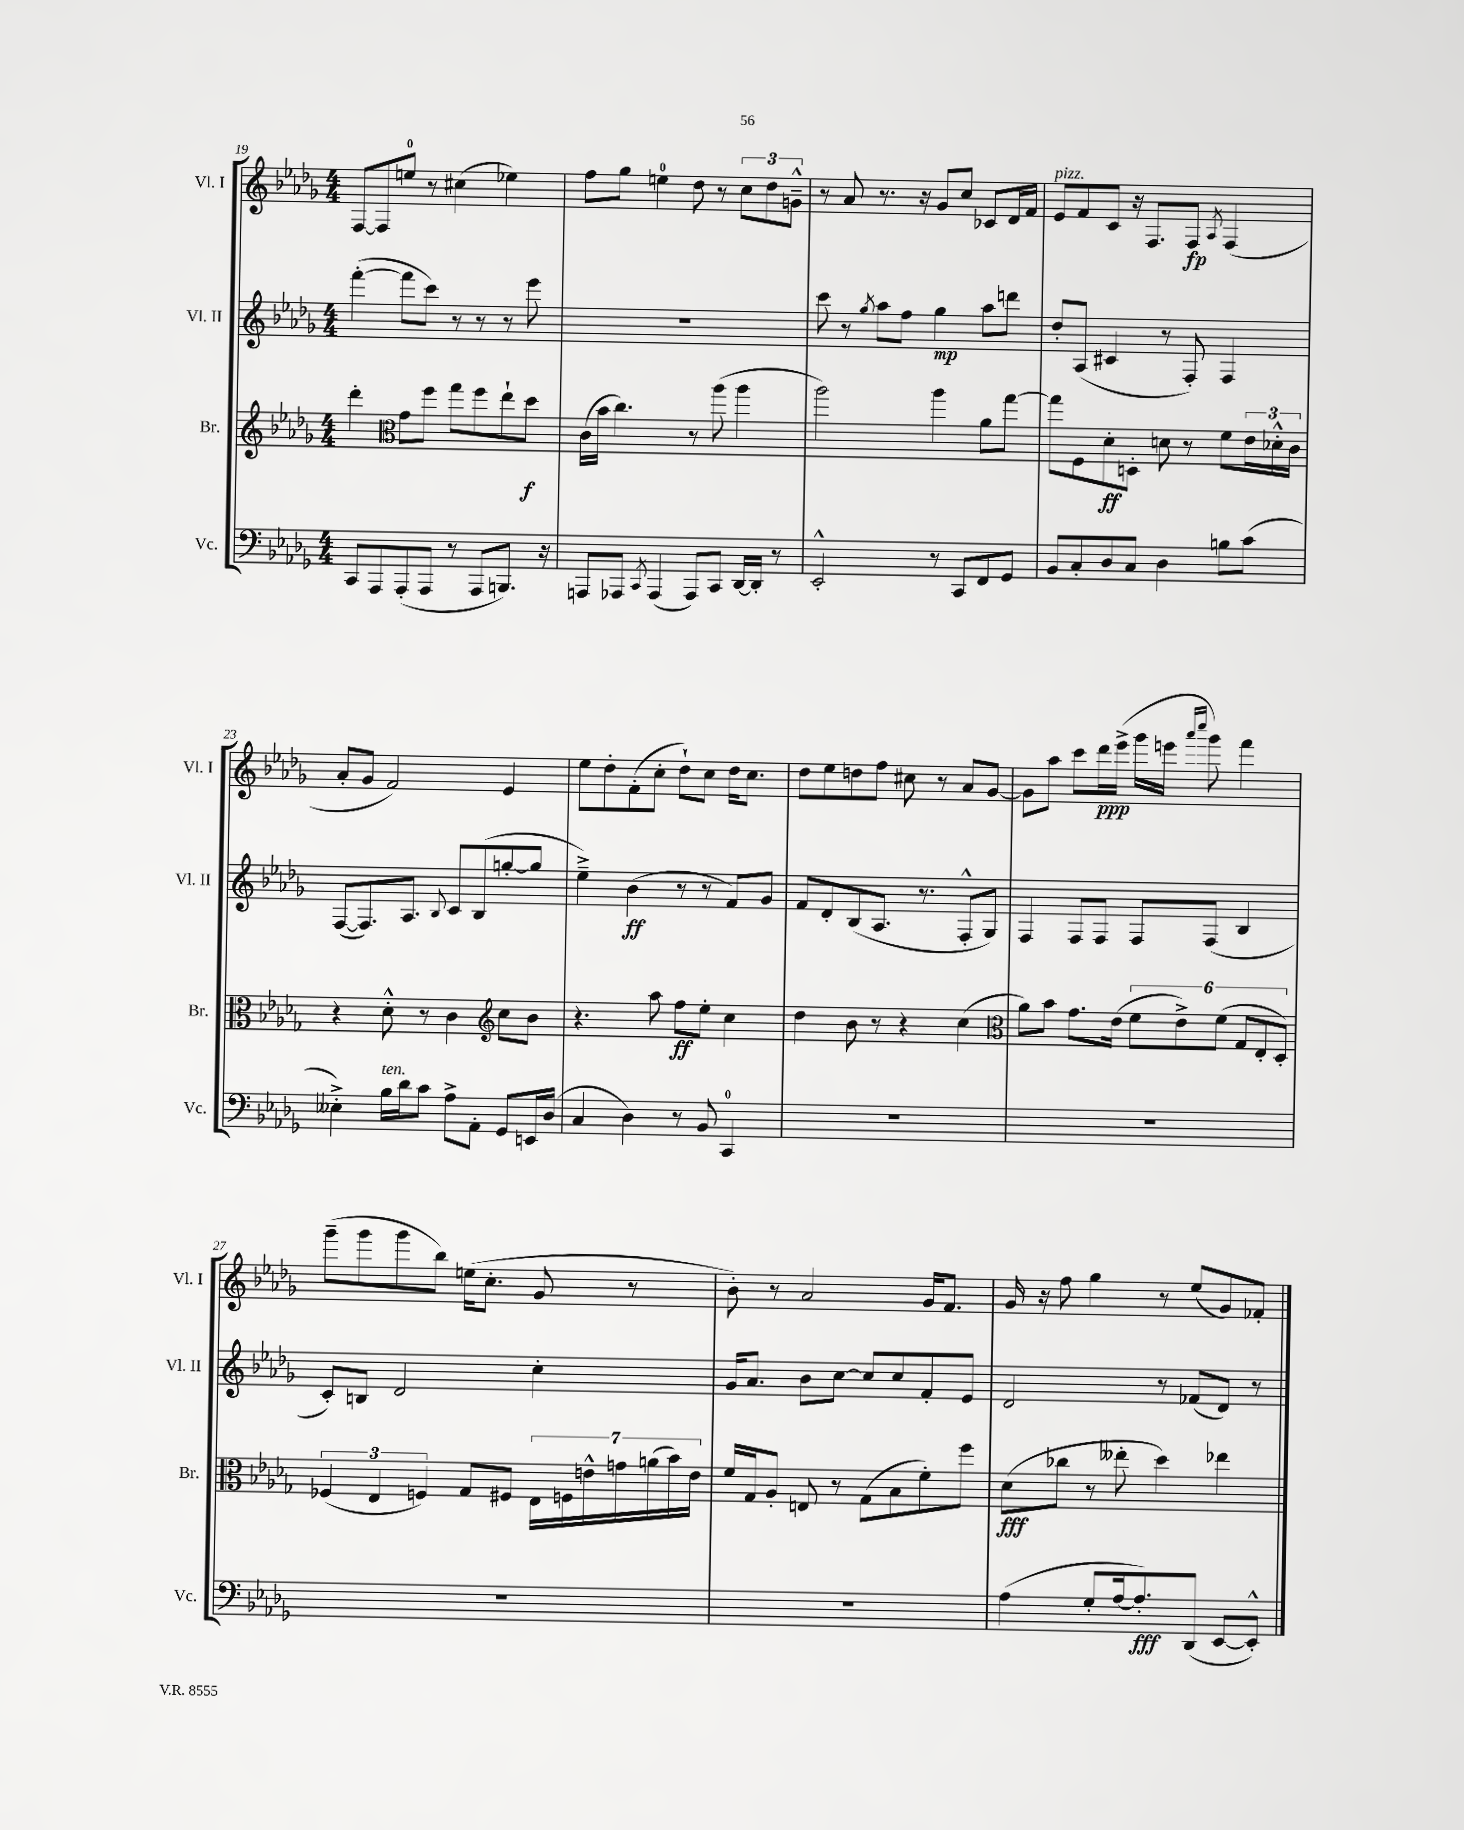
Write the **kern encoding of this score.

**kern	**dynam	**kern	**dynam	**kern	**dynam	**kern	**dynam
*part4	*part4	*part3	*part3	*part2	*part2	*part1	*part1
*staff4	*staff4	*staff3	*staff3	*staff2	*staff2	*staff1	*staff1
*I"Vc.	*	*I"Br.	*	*I"Vl. II	*	*I"Vl. I	*
*I'Vc.	*	*I'Br.	*	*I'Vl. II	*	*I'Vl. I	*
*clefF4	*	*clefG2	*	*clefG2	*	*clefG2	*
*k[b-e-a-d-g-]	*	*k[b-e-a-d-g-]	*	*k[b-e-a-d-g-]	*	*k[b-e-a-d-g-]	*
*M4/4	*	*M4/4	*	*M4/4	*	*M4/4	*
=19	=19	=19	=19	=19	=19	=19	=19
8CC/L	.	4ddd-'\	.	([4fff'\	.	[8F/L	.
8AAA-/	.	.	.	.	.	8F/]	.
*	*	*clefC3	*	*	*	*	*
(8AAA-'/	.	8g-\L	.	8fff\L]	.	8een/J	.
8AAA-/J	.	8ff\J	.	8ccc\J)	.	8r	.
8r	.	8gg-\L	.	8r	.	(4cc#X\	.
8AAA-/L	.	8ff\	.	8r	.	.	.
8.BBBn/J)	.	8ee-`\	.	8r	.	4ee-X\)	.
.	.	8dd-\J	f	8eee-\	.	.	.
16r	.	.	.	.	.	.	.
=20	=20	=20	=20	=20	=20	=20	=20
8AAAn/L	.	(16c\LL	.	1r	.	8ff\L	.
.	.	16b-\JJ	.	.	.	.	.
8AAA-X/J	.	4.cc\)	.	.	.	8gg-\J	.
8qCC/	.	.	.	.	.	.	.
(4AAA-/	.	.	.	.	.	4een\	.
8AAA-/L)	.	8r	.	.	.	8dd-\	.
8CC/J	.	(8aa-\	.	.	.	8r	.
[16DD-/LL	.	4aa-\	.	.	.	12cc\L	.
16DD-'/JJ]	.	.	.	.	.	.	.
.	.	.	.	.	.	12dd-\	.
8r	.	.	.	.	.	.	.
.	.	.	.	.	.	12gn~^^\J	.
=21	=21	=21	=21	=21	=21	=21	=21
2EE-'^^/	.	2aa-\)	.	8ccc\	.	8r	.
.	.	.	.	8r	.	8a-/	.
.	.	.	.	8qgg-/	.	.	.
.	.	.	.	8aa-\L	.	8.r	.
.	.	.	.	8ff\J	.	.	.
.	.	.	.	.	.	16r	.
8r	.	4aa-\	.	4gg-\	mp	8g-/L	.
8CC/L	.	.	.	.	.	8cc/J	.
8FF/	.	8a-\L	.	8aa-\L	.	8c-X/L	.
8GG-/J	.	[8gg-\J	.	8dddn\J	.	16d-/L	.
.	.	.	.	.	.	16f/JJ	.
=22	=22	=22	=22	=22	=22	=22	=22
!	!	!	!	!	!	!LO:TX:a:i:t=pizz.	!
8BB-/L	.	8gg-\L]	.	8dd-'/L	.	8e-/L	.
8C'/	.	8F\	.	(8A-/J	.	8f/	.
8D-/	.	8d-'\	ff	4c#X/	.	8c/J	.
8C/J	.	8Dn'\J	.	.	.	16r	.
.	.	.	.	.	.	8.F/L	.
4D-\	.	8dn\	.	8r	.	.	.
.	.	8r	.	8F'/)	.	8F/J	fp
.	.	.	.	.	.	8qA-/	.
8Bn\L	.	8f\L	.	4F/	.	(4F/	.
(8c\J	.	24e-\L	.	.	.	.	.
.	.	24d-X'^^\	.	.	.	.	.
.	.	24c\JJ	.	.	.	.	.
!!LO:LB:g=z
=23	=23	=23	=23	=23	=23	=23	=23
4E--X'^\)	.	4r	.	([8F/L	.	8a-'/L	.
.	.	.	.	8.F/])	.	8g-/J	.
!LO:TX:a:i:t=ten.	!	!	!	!	!	!	!
16B-\LL	.	8d-'^^\	.	.	.	2f/)	.
16d-\J	.	.	.	8.A-/J	.	.	.
8c\J	.	8r	.	.	.	.	.
.	.	.	.	8qqB-/	.	.	.
8A-^\L	.	4c\	.	8c/L	.	.	.
8AA-'\J	.	.	.	(8B-/	.	.	.
*	*	*clefG2	*	*	*	*	*
8GG-/L	.	8cc\L	.	[8ggn'/	.	4e-/	.
16EEn/L	.	8b-\J	.	8gg/J]	.	.	.
(16D-/JJ	.	.	.	.	.	.	.
=24	=24	=24	=24	=24	=24	=24	=24
4C/	.	4.r	.	4ee-~^\)	.	8ee-\L	.
.	.	.	.	.	.	8dd-'\	.
4D-\)	.	.	.	(4b-\	ff	(8f'\	.
.	.	8aa-\	.	.	.	8cc'\J	.
8r	.	8ff\L	ff	8r	.	8dd-`\L)	.
8BB-/	.	8ee-'\J	.	8r	.	8cc\J	.
4CC/	.	4cc\	.	8f/L)	.	16dd-\KL	.
.	.	.	.	.	.	8.cc\J	.
.	.	.	.	8g-/J	.	.	.
=25	=25	=25	=25	=25	=25	=25	=25
1r	.	4dd-\	.	8f/L	.	8dd-\L	.
.	.	.	.	8d-'/	.	8ee-\	.
.	.	8b-\	.	(8B-/	.	8ddn\	.
.	.	8r	.	8.A-/J	.	8ff\J	.
.	.	4r	.	.	.	8cc#X\	.
.	.	.	.	8.r	.	.	.
.	.	.	.	.	.	8r	.
.	.	(4cc\	.	8F'^^/L	.	8a-/L	.
.	.	.	.	8G-/J)	.	[8g-/J	.
=26	=26	=26	=26	=26	=26	=26	=26
*	*	*clefC3	*	*	*	*	*
1r	.	8a-\L)	.	4F/	.	8g-\L]	.
.	.	8b-\J	.	.	.	8aa-\J	.
.	.	8.g-\L	.	8F/L	.	8ccc\L	.
.	.	.	.	8F/J	.	16ddd-\L	ppp
.	.	(16e-\Jk	.	.	.	(16eee-^\JJ	.
.	.	12f\L	.	8F/L	.	16ggg-\LL	.
.	.	.	.	.	.	16eeen\JJ	.
.	.	12e-^\)	.	.	.	.	.
.	.	.	.	.	.	16qqaaa-/LL	.
.	.	.	.	.	.	16qqcccc/JJ	.
.	.	.	.	(8F/J	.	8ggg-\)	.
.	.	(12f\J	.	.	.	.	.
.	.	12G-/L	.	4B-/	.	4fff\	.
.	.	12E-'/	.	.	.	.	.
.	.	12D-'/J)	.	.	.	.	.
!!LO:LB:g=z
=27	=27	=27	=27	=27	=27	=27	=27
1r	.	(6F-X/	.	8c'/L)	.	(8ggg-~\L	.
.	.	.	.	8Bn/J	.	8ggg-\	.
.	.	6E-/	.	.	.	.	.
.	.	.	.	2d-/	.	8ggg-\	.
.	.	6Fn/)	.	.	.	.	.
.	.	.	.	.	.	8bb-\J)	.
.	.	8G-/L	.	.	.	(16een\KL	.
.	.	.	.	.	.	8.cc'\J	.
.	.	8F#X/J	.	.	.	.	.
.	.	28E-\LL	.	4cc'\	.	8g-/	.
.	.	28Fn\	.	.	.	.	.
.	.	28en^^\	.	.	.	.	.
.	.	28gn\	.	.	.	.	.
.	.	.	.	.	.	8r	.
.	.	(28an\	.	.	.	.	.
.	.	28b-\)	.	.	.	.	.
.	.	28e\JJ	.	.	.	.	.
=28	=28	=28	=28	=28	=28	=28	=28
1r	.	16f/LL	.	16g-/KL	.	8b-'\)	.
.	.	16G-/J	.	8.a-/J	.	.	.
.	.	8A-'/J	.	.	.	8r	.
.	.	8En/	.	8b-\L	.	2a-/	.
.	.	8r	.	[8cc\J	.	.	.
.	.	(8G-\L	.	8cc/L]	.	.	.
.	.	8B-\	.	8cc/	.	.	.
.	.	8f'\)	.	8f'/	.	16g-/KL	.
.	.	.	.	.	.	8.f/J	.
.	.	8ff\J	.	8e-/J	.	.	.
=29	=29	=29	=29	=29	=29	=29	=29
(4A-\	.	(8d-\L	fff	2d-/	.	16g-/	.
.	.	.	.	.	.	16r	.
.	.	8cc-X\J	.	.	.	8ff\	.
8G-'/L	.	8r	.	.	.	4gg-\	.
[16A-/k	.	8ee--X'\	.	.	.	.	.
8.A-'/])	fff	.	.	.	.	.	.
.	.	4dd-\)	.	8r	.	8r	.
(8DD-/J	.	.	.	(8f-X/L	.	(8ee-/L	.
[8EE-/L	.	4ee-X\	.	8d-/J)	.	8g-/)	.
8EE-'^^/J])	.	.	.	8r	.	8f-X'/J	.
==	==	==	==	==	==	==	==
*-	*-	*-	*-	*-	*-	*-	*-
